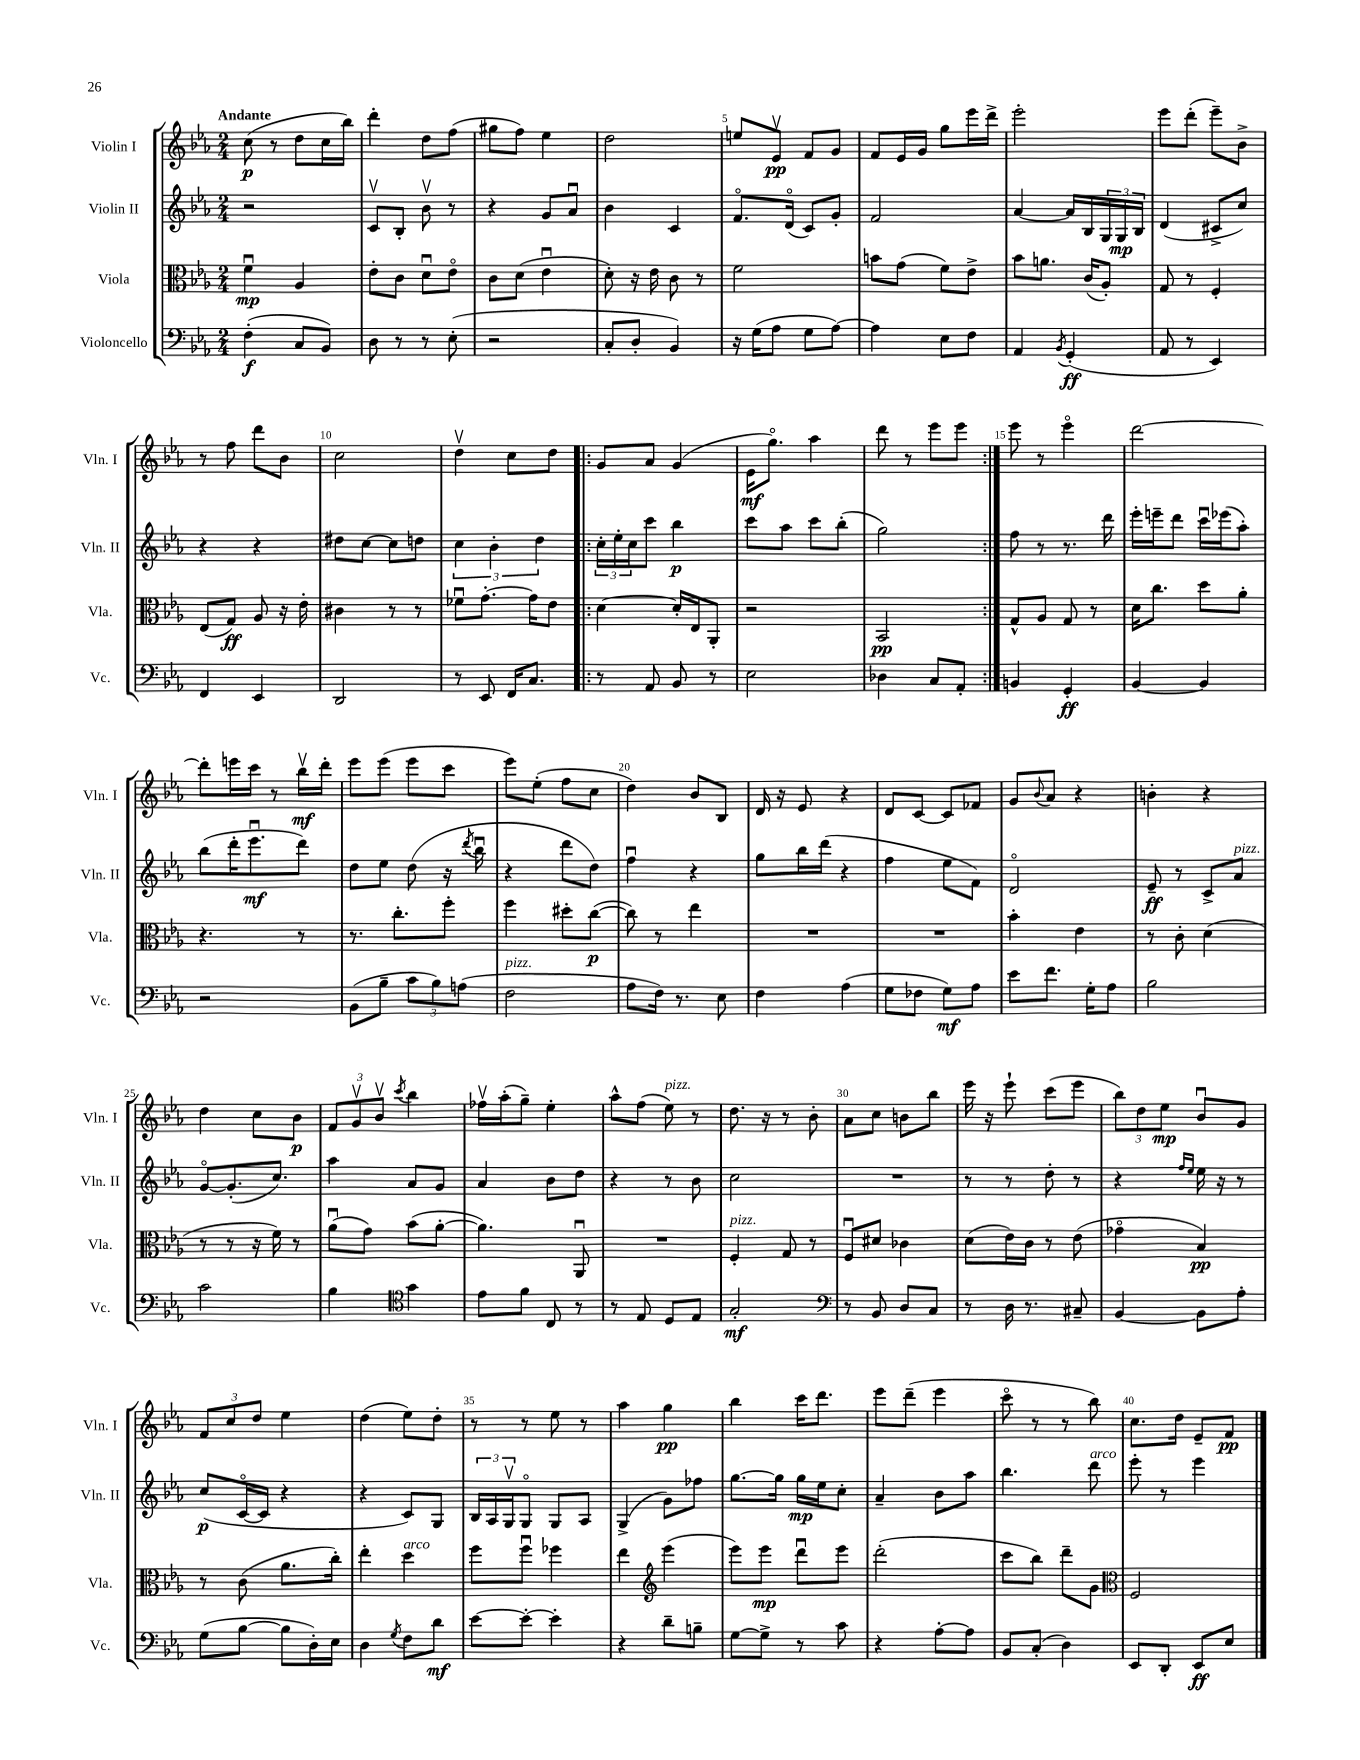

**kern	**dynam	**kern	**dynam	**kern	**dynam	**kern	**dynam
*part4	*part4	*part3	*part3	*part2	*part2	*part1	*part1
*staff4	*staff4	*staff3	*staff3	*staff2	*staff2	*staff1	*staff1
*I"Violoncello	*	*I"Viola	*	*I"Violin II	*	*I"Violin I	*
*I'Vc.	*	*I'Vla.	*	*I'Vln. II	*	*I'Vln. I	*
*clefF4	*	*clefC3	*	*clefG2	*	*clefG2	*
*k[b-e-a-]	*	*k[b-e-a-]	*	*k[b-e-a-]	*	*k[b-e-a-]	*
*M2/4	*	*M2/4	*	*M2/4	*	*M2/4	*
=1	=1	=1	=1	=1	=1	=1	=1
!	!	!	!	!	!	!LO:TX:a:B:t=Andante	!
(4F'\	f	4fu\	mp	2r	.	(8cc\	p
.	.	.	.	.	.	8r	.
8C/L	.	4A-/	.	.	.	8dd\L	.
8BB-/J)	.	.	.	.	.	16cc\L	.
.	.	.	.	.	.	16bb-\JJ)	.
=2	=2	=2	=2	=2	=2	=2	=2
8D\	.	8e-'\L	.	8cv/L	.	4ddd'\	.
8r	.	8c\J	.	8B-'/J	.	.	.
8r	.	8du\L	.	8b-v\	.	8dd\L	.
(8E-'\	.	8e-\J	.	8r	.	(8ff\J	.
=3	=3	=3	=3	=3	=3	=3	=3
2r	.	8c\L	.	4r	.	8gg#X\L	.
.	.	(8d\J	.	.	.	8ff\J)	.
.	.	4e-u\	.	8g/L	.	4ee-\	.
.	.	.	.	8a-u/J	.	.	.
=4	=4	=4	=4	=4	=4	=4	=4
8C'/L	.	8d'\)	.	4b-\	.	2dd\	.
8D'/J	.	16r	.	.	.	.	.
.	.	16e-\	.	.	.	.	.
4BB-/)	.	8c\	.	4c/	.	.	.
.	.	8r	.	.	.	.	.
=5	=5	=5	=5	=5	=5	=5	=5
16r	.	2f\	.	8.f/L	.	8een/L	.
(16G\KL	.	.	.	.	.	.	.
8A-\J	.	.	.	.	.	8e-v/J	pp
.	.	.	.	(16d/Jk	.	.	.
8G\L	.	.	.	8c/L)	.	8f/L	.
[8A-\J)	.	.	.	8g'/J	.	8g/J	.
=6	=6	=6	=6	=6	=6	=6	=6
4A-\]	.	8bn\L	.	2f/	.	8f/L	.
.	.	(8g\J	.	.	.	16e-/L	.
.	.	.	.	.	.	16g/JJ	.
8E-\L	.	8f\L)	.	.	.	8gg\L	.
8F\J	.	8e-^\J	.	.	.	16eee-\L	.
.	.	.	.	.	.	16ddd^\JJ	.
=7	=7	=7	=7	=7	=7	=7	=7
4AA-/	.	8b-\L	.	[4a-/	.	2eee-'\	.
.	.	8.an\J	.	.	.	.	.
8qBB-/	.	.	.	.	.	.	.
(4GG'/	ff	.	.	16a-/LL]	.	.	.
.	.	(16c/KL	.	16B-/	.	.	.
.	.	8A-'/J)	.	24G/	.	.	.
.	.	.	.	24G/	mp	.	.
.	.	.	.	24B-/JJ	.	.	.
=8	=8	=8	=8	=8	=8	=8	=8
8AA-/	.	8G/	.	(4d/	.	8eee-\L	.
8r	.	8r	.	.	.	(8ddd'\J	.
4EE-/)	.	4F'/	.	8c#X^/L	.	8eee-~\L)	.
.	.	.	.	8cc/J)	.	8b-^\J	.
!!LO:LB:g=z
=9	=9	=9	=9	=9	=9	=9	=9
4FF/	.	(8E-/L	.	4r	.	8r	.
.	.	8G/J)	ff	.	.	8ff\	.
4EE-/	.	8A-/	.	4r	.	8ddd\L	.
.	.	16r	.	.	.	8b-\J	.
.	.	16e-'\	.	.	.	.	.
=10	=10	=10	=10	=10	=10	=10	=10
2DD/	.	4c#X\	.	8dd#X\L	.	2cc\	.
.	.	.	.	[8cc\J	.	.	.
.	.	8r	.	8cc\L]	.	.	.
.	.	8r	.	8ddn\J	.	.	.
=11	=11	=11	=11	=11	=11	=11	=11
8r	.	8f-Xu\L	.	6cc\	.	4ddv\	.
8EE-/	.	[8.g'\J	.	.	.	.	.
.	.	.	.	6b-'\	.	.	.
16FF/KL	.	.	.	.	.	8cc\L	.
8.C/J	.	16g\KL]	.	.	.	.	.
.	.	.	.	6dd\	.	.	.
.	.	8e-\J	.	.	.	8dd\J	.
=12!|:	=12!|:	=12!|:	=12!|:	=12!|:	=12!|:	=12!|:	=12!|:
8r	.	[4d\	.	24cc'\LL	.	8g/L	.
.	.	.	.	24ee-'\	.	.	.
.	.	.	.	24cc\J	.	.	.
8AA-/	.	.	.	8ccc\J	.	8a-/J	.
8BB-/	.	16d'/LL]	.	4bb-\	p	(4g/	.
.	.	16E-/J	.	.	.	.	.
8r	.	8AA-'/J	.	.	.	.	.
=13	=13	=13	=13	=13	=13	=13	=13
2E-\	.	2r	.	8ccc\L	.	16e-\KL	mf
.	.	.	.	.	.	8.gg\J)	.
.	.	.	.	8aa-\J	.	.	.
.	.	.	.	8ccc\L	.	4aa-\	.
.	.	.	.	(8bb-'\J	.	.	.
=14	=14	=14	=14	=14	=14	=14	=14
4D-X\	.	2BB-/	pp	2gg\)	.	8ddd\	.
.	.	.	.	.	.	8r	.
8C/L	.	.	.	.	.	8eee-\L	.
8AA-'/J	.	.	.	.	.	8eee-\J	.
=15:|!	=15:|!	=15:|!	=15:|!	=15:|!	=15:|!	=15:|!	=15:|!
4BBn/	.	8G^^/L	.	8ff\	.	8eee-\	.
.	.	8A-/J	.	8r	.	8r	.
4GG'/	ff	8G/	.	8.r	.	4eee-\	.
.	.	8r	.	.	.	.	.
.	.	.	.	16ddd\	.	.	.
=16	=16	=16	=16	=16	=16	=16	=16
[4BB-/	.	16d\KL	.	16eee-'\LL	.	[2ddd\	.
.	.	8.cc\J	.	16eeen~\J	.	.	.
.	.	.	.	8ddd\J	.	.	.
4BB-/]	.	8dd\L	.	16cccu\LL	.	.	.
.	.	.	.	(16eee-X\J	.	.	.
.	.	8a-'\J	.	8aa-'\J)	.	.	.
!!LO:LB:g=z
=17	=17	=17	=17	=17	=17	=17	=17
2r	.	4.r	.	(8bb-\L	.	8ddd'\L]	.
.	.	.	.	16ddd'\K	.	16eeen\L	.
.	.	.	.	8.eee-u\	mf	16ccc\JJ	.
.	.	.	.	.	.	8r	.
.	.	8r	.	8ddd\J)	.	16bb-v\LL	mf
.	.	.	.	.	.	16ddd'\JJ	.
=18	=18	=18	=18	=18	=18	=18	=18
(8BB-\L	.	8.r	.	8dd\L	.	8eee-\L	.
8B-~\J	.	.	.	8ee-\J	.	(8eee-\J	.
.	.	8.cc'\L	.	.	.	.	.
12c\L	.	.	.	(8dd\	.	8eee-\L	.
12B-\)	.	.	.	.	.	.	.
.	.	8ff'\J	.	16r	.	8ccc\J	.
(12An\J	.	.	.	.	.	.	.
.	.	.	.	8qddd/	.	.	.
.	.	.	.	16bb-u\	.	.	.
=19	=19	=19	=19	=19	=19	=19	=19
!LO:TX:a:i:t=pizz.	!	!	!	!	!	!	!
2F\	.	4ff\	.	4r	.	8eee-\L)	.
.	.	.	.	.	.	(8ee-'\J	.
.	.	8dd#X'\L	.	8ddd\L	.	8ff\L	.
.	.	([8cc\J	p	8dd\J)	.	8cc\J	.
=20	=20	=20	=20	=20	=20	=20	=20
8A-\L	.	8cc\])	.	4ffu\	.	4dd\)	.
16F\Jk)	.	8r	.	.	.	.	.
8.r	.	.	.	.	.	.	.
.	.	4ee-\	.	4r	.	8b-/L	.
8E-\	.	.	.	.	.	8B-/J	.
=21	=21	=21	=21	=21	=21	=21	=21
4F\	.	2r	.	8gg\L	.	16d/	.
.	.	.	.	.	.	16r	.
.	.	.	.	16bb-\L	.	8e-/	.
.	.	.	.	(16ddd\JJ	.	.	.
(4A-\	.	.	.	4r	.	4r	.
=22	=22	=22	=22	=22	=22	=22	=22
8G\L	.	2r	.	4ff\	.	8d/L	.
8F-X\J	.	.	.	.	.	[8c/J	.
8G\L)	mf	.	.	8ee-\L	.	8c/L]	.
8A-\J	.	.	.	8f\J)	.	8f-X/J	.
=23	=23	=23	=23	=23	=23	=23	=23
8e-\L	.	4b-'\	.	2d/	.	8g/L	.
.	.	.	.	.	.	8qqb-/	.
8.f\J	.	.	.	.	.	8a-/J	.
.	.	4e-\	.	.	.	4r	.
16G'\KL	.	.	.	.	.	.	.
8A-\J	.	.	.	.	.	.	.
=24	=24	=24	=24	=24	=24	=24	=24
2B-\	.	8r	.	8e-~/	ff	4bn'\	.
.	.	8c'\	.	8r	.	.	.
.	.	(4d\	.	8c^/L	.	4r	.
!	!	!	!	!LO:TX:a:i:t=pizz.	!	!	!
.	.	.	.	8a-/J	.	.	.
!!LO:LB:g=z
=25	=25	=25	=25	=25	=25	=25	=25
2c\	.	8r	.	[8g/L	.	4dd\	.
.	.	8r	.	(8.g'/]	.	.	.
.	.	16r	.	.	.	8cc\L	.
.	.	16f\)	.	8.cc/J)	.	.	.
.	.	8r	.	.	.	8b-\J	p
=26	=26	=26	=26	=26	=26	=26	=26
4B-\	.	(8a-u\L	.	4aa-\	.	12f/L	.
.	.	.	.	.	.	12gv/	.
.	.	8g\J)	.	.	.	.	.
.	.	.	.	.	.	12b-v/J	.
*clefC4	*	*	*	*	*	*	*
.	.	.	.	.	.	8qccc/	.
4g\	.	(8b-\L	.	8a-/L	.	4bb-\	.
.	.	[8a-'\J	.	8g/J	.	.	.
=27	=27	=27	=27	=27	=27	=27	=27
8e-\L	.	4.a-\])	.	4a-/	.	16ff-Xv\LL	.
.	.	.	.	.	.	(16aa-'\J	.
8f\J	.	.	.	.	.	8gg~\J)	.
8C/	.	.	.	8b-\L	.	4ee-'\	.
8r	.	8AA-u/	.	8dd\J	.	.	.
=28	=28	=28	=28	=28	=28	=28	=28
8r	.	2r	.	4r	.	8aa-^^\L	.
8E-/	.	.	.	.	.	(8ff\J	.
!	!	!	!	!	!	!LO:TX:a:i:t=pizz.	!
8D/L	.	.	.	8r	.	8ee-\)	.
8E-/J	.	.	.	8b-\	.	8r	.
=29	=29	=29	=29	=29	=29	=29	=29
!	!	!LO:TX:a:i:t=pizz.	!	!	!	!	!
2G'/	mf	4F'/	.	2cc\	.	8.dd\	.
.	.	.	.	.	.	16r	.
.	.	8G/	.	.	.	8r	.
.	.	8r	.	.	.	8b-'\	.
=30	=30	=30	=30	=30	=30	=30	=30
*clefF4	*	*	*	*	*	*	*
8r	.	8Fu/L	.	2r	.	8a-\L	.
8BB-/	.	8d#X/J	.	.	.	8cc\J	.
8D/L	.	4c-X\	.	.	.	8bn\L	.
8C/J	.	.	.	.	.	8bb-\J	.
=31	=31	=31	=31	=31	=31	=31	=31
8r	.	(8d\L	.	8r	.	16eee-\	.
.	.	.	.	.	.	16r	.
16D\	.	16e-\L)	.	8r	.	8eee-`\	.
8.r	.	16c\JJ	.	.	.	.	.
.	.	8r	.	8dd'\	.	(8ccc\L	.
8C#X~/	.	(8e-\	.	8r	.	8eee-\J	.
=32	=32	=32	=32	=32	=32	=32	=32
[4BB-/	.	4g-X\	.	4r	.	12bb-\L)	.
.	.	.	.	.	.	12dd\	.
.	.	.	.	.	.	12ee-\J	mp
.	.	.	.	16qqff/LL	.	.	.
.	.	.	.	16qqee-/JJ	.	.	.
8BB-\L]	.	4B-/)	pp	16ee-\	.	8b-u/L	.
.	.	.	.	16r	.	.	.
8A-'\J	.	.	.	8r	.	8g/J	.
!!LO:LB:g=z
=33	=33	=33	=33	=33	=33	=33	=33
(8G\L	.	8r	.	(8cc/L	p	12f/L	.
.	.	.	.	.	.	12cc/	.
[8B-\J	.	(8c\	.	[16c/L	.	.	.
.	.	.	.	.	.	12dd/J	.
.	.	.	.	16c/JJ]	.	.	.
8B-\L]	.	8.a-\L	.	4r	.	4ee-\	.
16D'\L)	.	.	.	.	.	.	.
16E-\JJ	.	16cc'\Jk)	.	.	.	.	.
=34	=34	=34	=34	=34	=34	=34	=34
4D\	.	4ee-'\	.	4r	.	(4dd\	.
8qG/	.	.	.	.	.	.	.
!	!	!LO:TX:a:i:t=arco	!	!	!	!	!
8F\L	.	4dd\	.	8c/L)	.	8ee-\L)	.
8d\J	mf	.	.	8G/J	.	8dd'\J	.
=35	=35	=35	=35	=35	=35	=35	=35
[8e-\L	.	8ff\L	.	24B-/LL	.	8r	.
.	.	.	.	24A-/	.	.	.
.	.	.	.	24Gv/J	.	.	.
8e-'\J_	.	8ffu\J	.	8G/J	.	8r	.
4e-'\]	.	4ff-X\	.	8G/L	.	8ee-\	.
.	.	.	.	8A-/J	.	8r	.
=36	=36	=36	=36	=36	=36	=36	=36
4r	.	4ee-\	.	(4G^/	.	4aa-\	.
*	*	*clefG2	*	*	*	*	*
8d~\L	.	(4eee-\	.	8g\L)	.	4gg\	pp
8Bn~\J	.	.	.	8ff-X\J	.	.	.
=37	=37	=37	=37	=37	=37	=37	=37
[8G\L	.	8eee-\L)	.	[8.gg\L	.	4bb-\	.
8G^\J]	.	8eee-\J	mp	.	.	.	.
.	.	.	.	16gg\Jk]	.	.	.
8r	.	8dddu\L	.	16gg\LL	mp	16ccc\KL	.
.	.	.	.	16ee-\J	.	8.ddd\J	.
8c\	.	8eee-\J	.	8cc'\J	.	.	.
=38	=38	=38	=38	=38	=38	=38	=38
4r	.	(2ddd'\	.	4a-~/	.	8eee-\L	.
.	.	.	.	.	.	(8ddd~\J	.
[8A-'\L	.	.	.	8b-\L	.	4eee-\	.
8A-\J]	.	.	.	8aa-\J	.	.	.
=39	=39	=39	=39	=39	=39	=39	=39
8BB-/L	.	8ccc\L	.	4.bb-\	.	8ccc\	.
(8C'/J	.	8bb-\J)	.	.	.	8r	.
4D\)	.	8ddd~\L	.	.	.	8r	.
!	!	!	!	!LO:TX:a:i:t=arco	!	!	!
.	.	8g\J	.	8ddd\	.	8bb-\)	.
=40	=40	=40	=40	=40	=40	=40	=40
*	*	*clefC3	*	*	*	*	*
8EE-/L	.	2F/	.	8eee-'\	.	8.cc\L	.
8DD'/J	.	.	.	8r	.	.	.
.	.	.	.	.	.	16dd\Jk	.
8EE-/L	ff	.	.	4eee-\	.	8e-~/L	.
8E-/J	.	.	.	.	.	8f/J	pp
==	==	==	==	==	==	==	==
*-	*-	*-	*-	*-	*-	*-	*-
